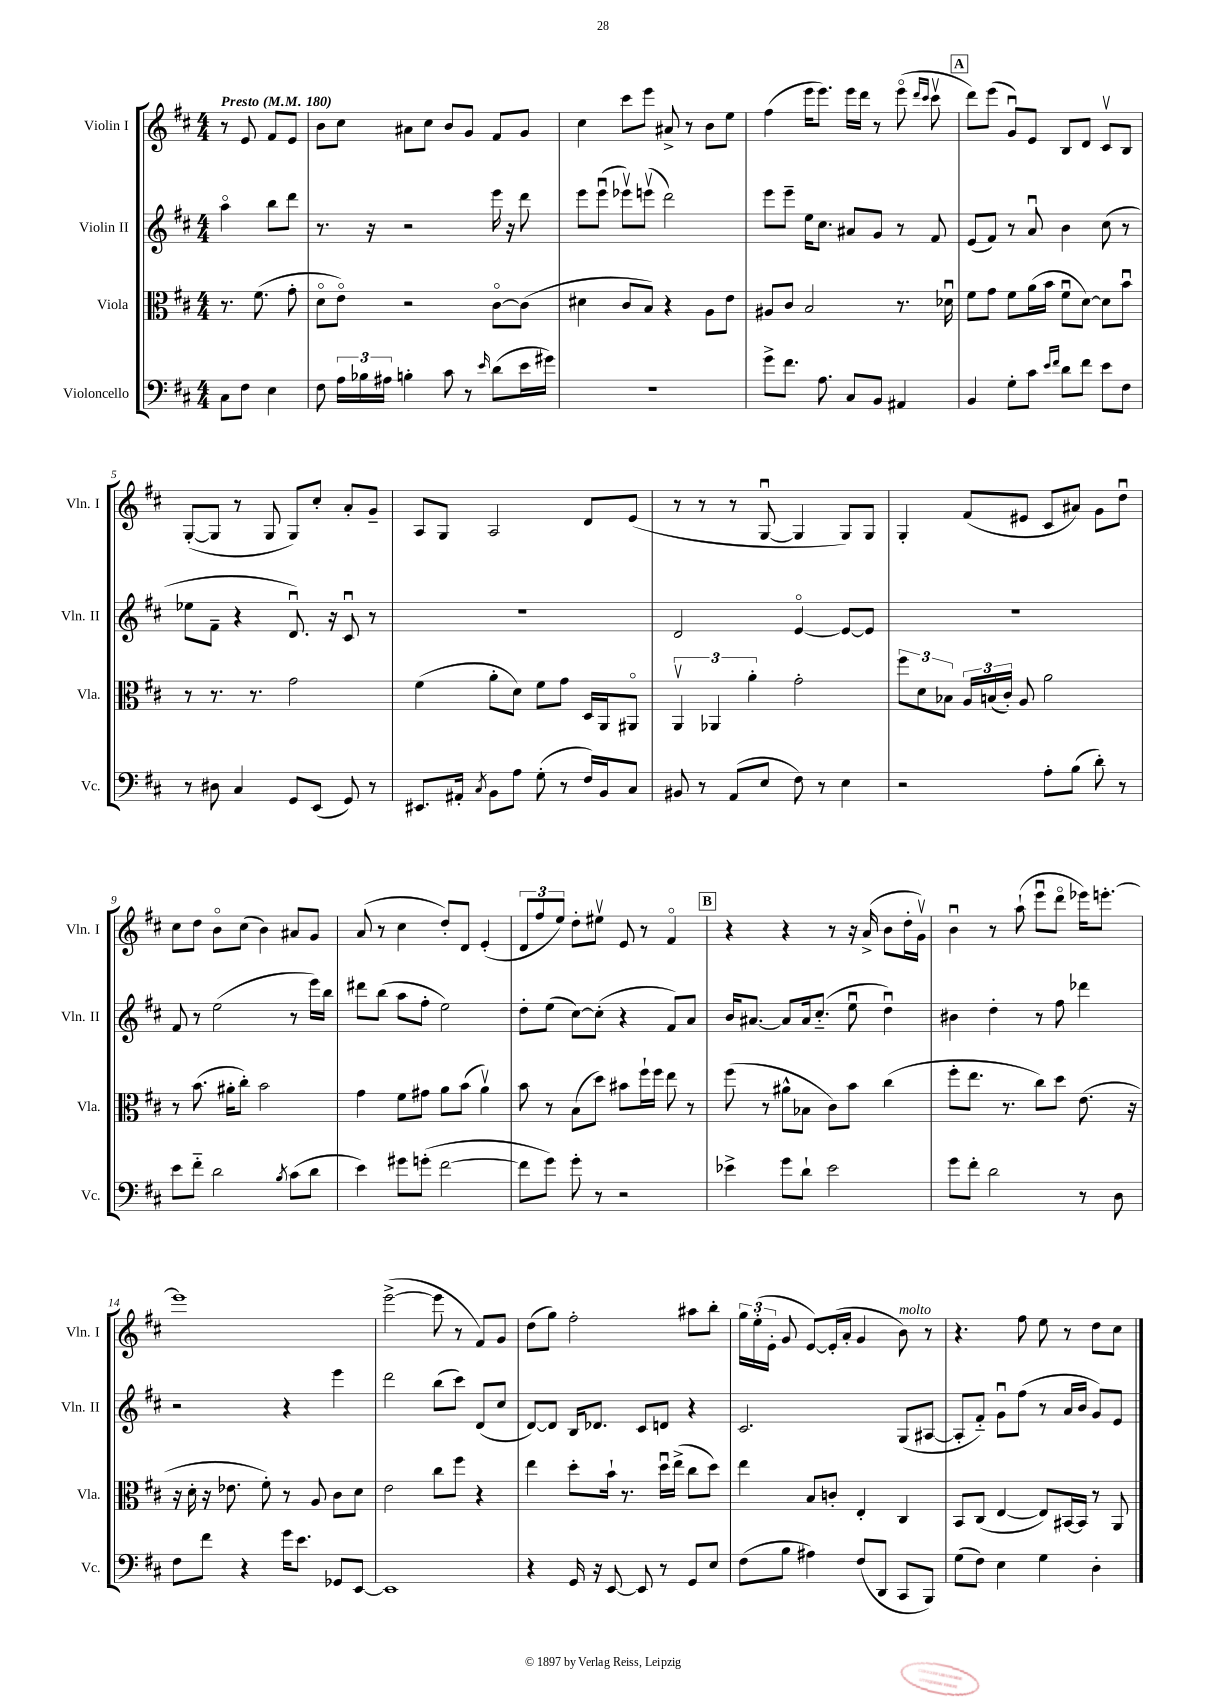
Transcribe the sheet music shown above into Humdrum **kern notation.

**kern	**kern	**kern	**kern
*part4	*part3	*part2	*part1
*staff4	*staff3	*staff2	*staff1
*I"Violoncello	*I"Viola	*I"Violin II	*I"Violin I
*I'Vc.	*I'Vla.	*I'Vln. II	*I'Vln. I
*clefF4	*clefC3	*clefG2	*clefG2
*k[f#c#]	*k[f#c#]	*k[f#c#]	*k[f#c#]
*M4/4	*M4/4	*M4/4	*M4/4
*MM180	*MM180	*MM180	*MM180
=	=	=	=
!	!	!	!LO:TX:a:B:t=Presto
8C#\L	8.r	4aa\	8r
8F#\J	.	.	8e/
.	(8.f#\	.	.
4E\	.	8bb\L	8f#/L
.	8g'\	8ddd\J	8e/J
=1	=1	=1	=1
8F#\	8d\L	8.r	8b\L
24A\LL	8e\J)	.	8cc#\J
24B-X\	.	.	.
.	.	16r	.
24A#X\JJ	.	.	.
4Bn'\	2r	2r	8a#X\L
.	.	.	8cc#\J
8c#\	.	.	8b/L
8r	.	.	8g/J
16qqe/	.	.	.
(8d\L	[8c#\L	16eee\	8f#/L
.	.	16r	.
16e\L	(8c#\J]	8ddd\	8g/J
16g#X\JJ)	.	.	.
=2	=2	=2	=2
1r	4d#X\	8eee\L	4cc#\
.	.	(8eeeu\J	.
.	8c#/L	8eee-Xv\L)	8ccc#\L
.	8B/J)	(8eeenv\J	8eee\J
.	4r	2ddd\)	8a#X^/
.	.	.	8r
.	8A\L	.	8b\L
.	8e\J	.	8ee\J
=3	=3	=3	=3
8g^\L	8A#X/L	8eee\L	(4ff#\
8.f#\J	8c#/J	8eee~\J	.
.	2B/	16ee\KL	16eee\KL
8.A\	.	8.cc#\J	8.eee\J)
8C#/L	.	8a#X/L	16eee\LL
.	.	.	16ddd\JJ
8BB/J	.	8g/J	8r
4AA#X/	8.r	8r	(8eee\
.	.	.	16qqddd/LL
.	.	.	16qqccc#/JJ
.	.	8f#/	8ccc#v\
.	16d-Xu\	.	.
!!LO:REH:place=s1:t=A
=4	=4	=4	=4
4BB/	8f#\L	(8e/L	8ddd\L)
.	8g\J	8f#/J)	(8eee\J
8G'\L	8f#\L	8r	8gu/L)
8c#\J	(16a\L	8au/	8e/J
.	16b\JJ	.	.
16qqe/LL	.	.	.
16qqf#/JJ	.	.	.
8d\L	8f#u\L	4b\	8B/L
8f#\J	[8d\J)	.	8d/J
8e\L	8d\L]	(8cc#\	8c#v/L
8F#\J	8bu\J	8r	8B/J
!!LO:LB:g=z
=5	=5	=5	=5
8r	8r	8ee-X\L	([8G'/L
8D#X\	8.r	8f#~\J	8G/J]
4C#/	.	4r	8r
.	8.r	.	.
.	.	.	8G/
8GG/L	2g\	8.du/)	8G/L)
(8EE/J	.	.	8cc#'/J
.	.	16r	.
8GG/)	.	8c#u/	8a'/L
8r	.	8r	8g~/J
=6	=6	=6	=6
8.EE#X/L	(4f#\	1r	8A/L
.	.	.	8G/J
16AA#X'/Jk	.	.	.
8qC#/	.	.	.
8BB\L	8a'\L	.	2A/
8A\J	8d\J)	.	.
(8G'\	8f#\L	.	.
8r	8g\J	.	.
16F#/LL)	16D/LL	.	8d/L
16BB/J	16AA/J	.	.
8C#/J	8AA#X/J	.	(8e/J
=7	=7	=7	=7
8BB#X/	6AAv/	2d/	8r
8r	.	.	8r
.	6AA-X/	.	.
(8AA/L	.	.	8r
.	6a'\	.	.
8E/J	.	.	[8Gu/
8F#\)	2g'\	[4e/	4G/]
8r	.	.	.
4E\	.	8e/L_	8G/L)
.	.	8e/J]	8G/J
=8	=8	=8	=8
2r	12ff#\L	1r	4G'/
.	12d\	.	.
.	12B-X\J	.	.
.	24A/LL	.	(8f#/L
.	(24Bn/	.	.
.	24c#'/JJ)	.	.
.	8A/	.	8e#X/J
8A'\L	2a\	.	8c#/L
(8B\J	.	.	8a#X/J)
8d'\)	.	.	8g\L
8r	.	.	8ddu\J
!!LO:LB:g=z
=9	=9	=9	=9
8e\L	8r	8f#/	8cc#\L
8f#\J	(8.b\	8r	8dd\J
2d\	.	(2ee\	8b\L
.	16a#X'\KL	.	.
.	8cc#'\J)	.	(8cc#\J
.	2b\	.	4b\)
8qB/	.	.	.
(8c#\L	.	8r	8a#X/L
8d\J	.	16eee\LL)	8g/J
.	.	16bb\JJ	.
=10	=10	=10	=10
4e\)	4g\	8ddd#X\L	(8a/
.	.	(8bb\J	8r
8g#X\L	8f#\L	8aa\L	4cc#\
(8gn'\J	8g#X\J	8ff#'\J	.
[2f#\	8a\L	2ee\)	8dd'/L)
.	(8b\J	.	8d/J
.	4av\)	.	(4e'/
=11	=11	=11	=11
8f#\L]	8b\	8dd'\L	12d/L
.	.	.	12ff#/
8g\J)	8r	(8ee\J	.
.	.	.	12ee/J)
8g'\	(8B\L	[8cc#\L)	8dd'\L
8r	8dd\J)	(8cc#'\J]	8ee#Xv\J
2r	8b#X\L	4r	8e/
.	16ff#`\L	.	8r
.	16ff#\JJ	.	.
.	8ee\	8f#/L)	4f#/
.	8r	8a/J	.
!!LO:REH:place=s1:t=B
=12	=12	=12	=12
4e-X^\	(8ff#\	16b/KL	4r
.	.	[8.a#X/J	.
.	8r	.	.
8g\L	8a#X^^\L	8a#/L]	4r
8d`\J	8B-X\J	16a#/k	.
.	.	(8.cc#/J	.
2e-\	8c#\L)	.	8r
.	8b\J	8eeu\	16r
.	.	.	(16a^/
.	(4cc#\	4ddu\)	8b\L
.	.	.	16dd'\L
.	.	.	16gv\JJ)
=13	=13	=13	=13
8g\L	8ff#'\L	4b#X\	4bu\
8f#'\J	8.ee\J	.	.
2d\	.	4dd'\	8r
.	8.r	.	.
.	.	.	(8aa`\
.	8cc#\L)	8r	8eeeu\L
.	8dd\J	8ff#\	8ddd\J
8r	(8.e\	4ddd-X\	16eee-X\KL)
.	.	.	[8.eeen'\J
8D\	.	.	.
.	16r	.	.
!!LO:LB:g=z
=14	=14	=14	=14
8F#\L	16r	2r	1eee]
.	16d'\	.	.
8f#\J	16r	.	.
.	8.e-X\	.	.
4r	.	.	.
.	8f#'\)	.	.
16g\KL	8r	4r	.
8.e\J	.	.	.
.	8A/	.	.
8GG-X/L	8c#\L	4eee\	.
[8EE/J	8d\J	.	.
=15	=15	=15	=15
1EE]	2e\	2ddd\	([2eee^\
.	8cc#\L	(8bb\L	8eee\]
.	8ff#\J	8ccc#\J)	8r
.	4r	(8d/L	8f#/L)
.	.	8cc#/J	8g/J
=16	=16	=16	=16
4r	4ee\	[8d/L)	(8dd\L
.	.	8d/J]	8gg\J)
16GG/	8dd'\L	16B/KL	2ff#'\
16r	.	8.d-X/J	.
[8EE/	16b`\Jk	.	.
.	8.r	.	.
8EE/]	.	8c#/L	.
8r	16ddu\LL	8dn/J	.
.	(16ee^\JJ	.	.
8GG/L	8cc#\L	4r	8aa#X\L
8E/J	8dd\J)	.	8bb'\J
=17	=17	=17	=17
(8F#\L	4ee\	2.c#/	24gg\LL
.	.	.	(24ee'\
.	.	.	24e'\JJ
8B\J	.	.	8g/
4A#X\)	8B/L	.	[8e/L)
.	8cn'/J	.	(16e'/L]
.	.	.	16a'/JJ
(8F#/L	4E'/	.	4g/
8DD/J	.	.	.
!	!	!	!LO:TX:a:i:t=molto
8CC#/L	4C#/	(8G/L	8b\)
8BBB/J)	.	[8A#X/J	8r
=18	=18	=18	=18
(8G\L	8BB/L	8A#'/L]	4.r
8F#\J)	(8C#/J	8f#/J)	.
4E\	[4E/	8gu\L	.
.	.	(8ff#\J	8ff#\
4G\	8E/L])	8r	8ee\
.	[16BB#X/L	16a/LL	8r
.	16BB#/JJ]	16b/JJ	.
4D'\	8r	8g/L)	8dd\L
.	8AA/	8e/J	8cc#\J
==	==	==	==
*-	*-	*-	*-
